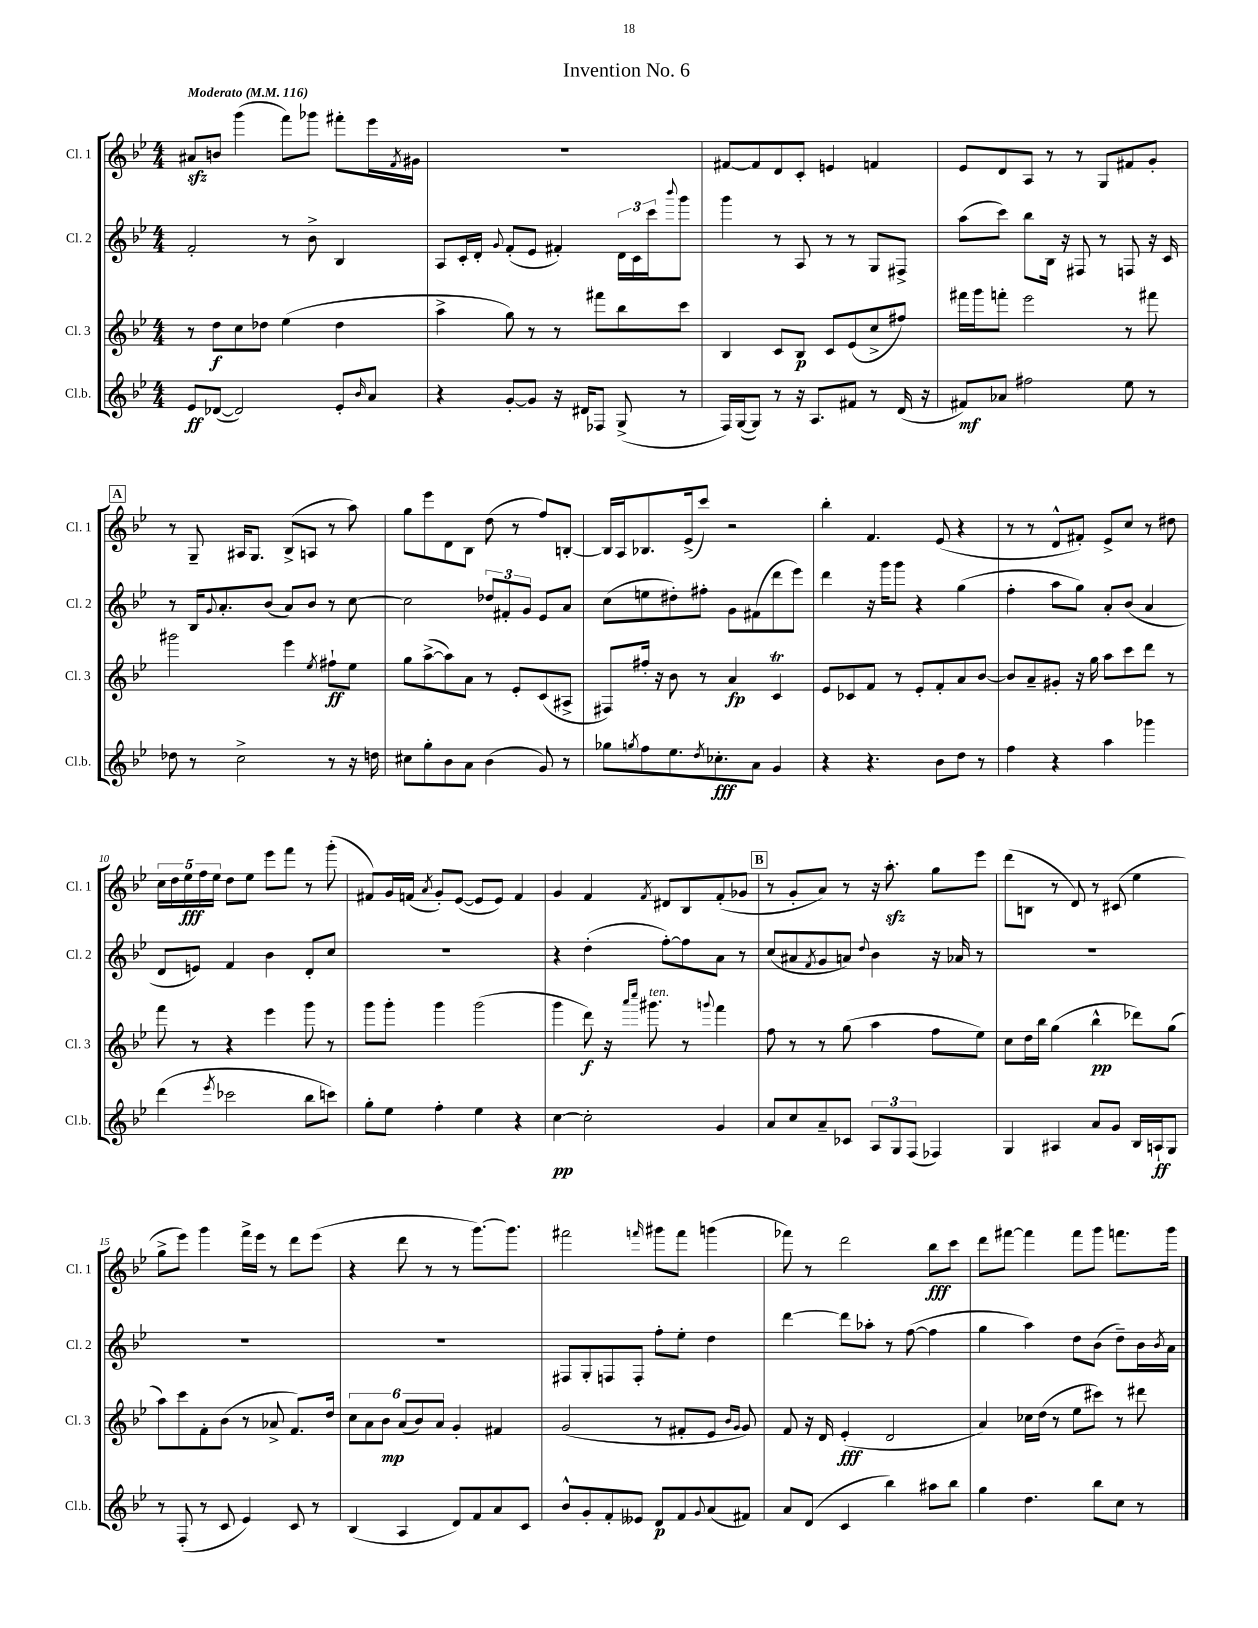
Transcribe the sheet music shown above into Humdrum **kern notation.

**kern	**dynam	**kern	**dynam	**kern	**kern	**dynam
*part4	*part4	*part3	*part3	*part2	*part1	*part1
*staff4	*staff4	*staff3	*staff3	*staff2	*staff1	*staff1
*I"Cl.b.	*	*I"Cl. 3	*	*I"Cl. 2	*I"Cl. 1	*
*I'Cl.b.	*	*I'Cl. 3	*	*I'Cl. 2	*I'Cl. 1	*
*clefG2	*	*clefG2	*	*clefG2	*clefG2	*
*k[b-e-]	*	*k[b-e-]	*	*k[b-e-]	*k[b-e-]	*
*M4/4	*	*M4/4	*	*M4/4	*M4/4	*
*MM116	*	*MM116	*	*MM116	*MM116	*
=1	=1	=1	=1	=1	=1	=1
!	!	!	!	!	!LO:TX:a:B:t=Moderato	!
8e-/L	ff	8r	.	2f'/	8a#Xzz/L	.
([8d-X/J	.	8dd\L	f	.	8bn/J	.
2d-/])	.	8cc\	.	.	(4ggg\	.
.	.	8dd-X\J	.	.	.	.
.	.	(4ee-\	.	8r	8fff\L)	.
.	.	.	.	8b-^\	8ggg-X\J	.
8e-'/L	.	4dd-\	.	4B-/	8fff#X'\L	.
16qqb-/	.	.	.	.	.	.
8a/J	.	.	.	.	16eee-\L	.
.	.	.	.	.	8qf/	.
.	.	.	.	.	16g#X\JJ	.
=2	=2	=2	=2	=2	=2	=2
4r	.	4aa^\	.	8A/L	1r	.
.	.	.	.	16c'/L	.	.
.	.	.	.	16d'/JJ	.	.
.	.	.	.	8qqg/	.	.
[8g'/L	.	8gg\)	.	(8f'/L	.	.
8g/J]	.	8r	.	8e-/J	.	.
16r	.	8r	.	4f#X'/)	.	.
16d#X/KL	.	.	.	.	.	.
8F-X/J	.	8fff#X\L	.	.	.	.
(8G^/	.	8bb-\	.	24d\LL	.	.
.	.	.	.	24c\	.	.
.	.	.	.	24ccc\J	.	.
.	.	.	.	8qqbbb-/	.	.
8r	.	8ccc\J	.	8ggg\J	.	.
=3	=3	=3	=3	=3	=3	=3
16F/LL)	.	4B-/	.	4ggg\	[8f#X/L	.
([16G/J	.	.	.	.	.	.
8G/J])	.	.	.	.	8f#/]	.
8r	.	8c/L	.	8r	8d/	.
16r	.	8B-/J	p	8A/	8c'/J	.
8.A/L	.	.	.	.	.	.
.	.	8c/L	.	8r	4en/	.
8f#X/J	.	(8e-/	.	8r	.	.
8r	.	8cc^/	.	8G/L	4fn/	.
(16d/	.	8ff#X/J)	.	8F#X^/J	.	.
16r	.	.	.	.	.	.
=4	=4	=4	=4	=4	=4	=4
8f#X/L)	mf	16fff#X\LL	.	(8aa\L	8e-/L	.
.	.	16ggg\J	.	.	.	.
8a-X/J	.	8fffn'\J	.	8ccc\J)	8d/	.
2ff#X\	.	2eee-\	.	8bb-\L	8A/J	.
.	.	.	.	16B-\Jk	8r	.
.	.	.	.	16r	.	.
.	.	.	.	8F#X/	8r	.
.	.	.	.	8r	8G/L	.
8ee-\	.	8r	.	8Fn/	8f#X/	.
8r	.	8fff#X\	.	16r	8g'/J	.
.	.	.	.	16c/	.	.
!!LO:LB:g=z
!!LO:REH:place=s1:t=A
=5	=5	=5	=5	=5	=5	=5
8dd-X\	.	2ggg#X\	.	8r	8r	.
8r	.	.	.	16B-/KL	8G~/	.
.	.	.	.	8qqg/	.	.
.	.	.	.	8.a'/	.	.
2cc^\	.	.	.	.	16A#X/KL	.
.	.	.	.	.	8.G/J	.
.	.	.	.	(8b-/J	.	.
.	.	4eee-\	.	8a/L)	(8B-^/L	.
.	.	.	.	8b-/J	8An/J	.
.	.	8qee-/	.	.	.	.
8r	.	8ff#X`\L	ff	8r	8r	.
16r	.	8ee-\J	.	[8cc\	8aa\)	.
16ddn\	.	.	.	.	.	.
=6	=6	=6	=6	=6	=6	=6
8cc#X\L	.	8gg\L	.	2cc\]	8gg\L	.
8gg'\	.	([8aa^\	.	.	8eee-\	.
8b-\	.	8aa\])	.	.	8d\	.
8a\J	.	8a\J	.	.	8B-\J	.
(4b-\	.	8r	.	12dd-X/L	(8dd\	.
.	.	.	.	12f#X'/	.	.
.	.	8e-'/L	.	.	8r	.
.	.	.	.	12g/J	.	.
8g/)	.	(8c/	.	8e-/L	8ff/L)	.
8r	.	8A#X^/J	.	8a/J	[8Bn'/J	.
=7	=7	=7	=7	=7	=7	=7
8gg-X\L	.	8F#X/L)	.	(8cc\L	16B/LL]	.
.	.	.	.	.	16A/J	.
8qggn/	.	.	.	.	.	.
8ff\	.	16ff#X'/Jk	.	8een\	8.B-X/	.
.	.	16r	.	.	.	.
8.ee-\	.	8b-\	.	8dd#X'\)	.	.
.	.	.	.	.	(16e-^/k	.
.	.	8r	.	8ff#X'\J	8ccc/J)	.
8qdd/	.	.	.	.	.	.
8.cc-X'\	fff	.	.	.	.	.
.	.	4a/	fp	8g\L	2r	.
8a\J	.	.	.	(8f#X\	.	.
4g/	.	4cT/	.	8ddd\	.	.
.	.	.	.	8eee-\J)	.	.
=8	=8	=8	=8	=8	=8	=8
4r	.	8e-/L	.	4ddd\	4bb-'\	.
.	.	8c-X/	.	.	.	.
4.r	.	8f/J	.	16r	4.f/	.
.	.	.	.	16ggg\KL	.	.
.	.	8r	.	8ggg\J	.	.
.	.	8e-'/L	.	4r	.	.
8b-\L	.	8f'/	.	.	(8e-/	.
8dd\J	.	8a/	.	(4gg\	4r	.
8r	.	[8b-/J	.	.	.	.
=9	=9	=9	=9	=9	=9	=9
4ff\	.	8b-/L]	.	4ff'\	8r	.
.	.	8a~/	.	.	8r	.
4r	.	8g#X'/J	.	8aa\L	8d^^/L	.
.	.	16r	.	8gg\J)	8f#X'/J)	.
.	.	16gg\	.	.	.	.
4aa\	.	8aa\L	.	8a'/L	8e-^/L	.
.	.	8ccc\	.	(8b-/J	8cc/J	.
4ggg-X\	.	8ddd\J	.	4a/	8r	.
.	.	8r	.	.	8dd#X\	.
!!LO:LB:g=z
=10	=10	=10	=10	=10	=10	=10
(4ddd\	.	8fff\	.	8d/L	20cc\LL	.
.	.	.	.	.	20dd\	.
.	.	.	.	.	20ee-\	fff
.	.	8r	.	8en/J)	.	.
.	.	.	.	.	20ff\	.
.	.	.	.	.	20ee-\JJ	.
8qeee-/	.	.	.	.	.	.
2ccc-X\	.	4r	.	4f/	8dd\L	.
.	.	.	.	.	8ee-\J	.
.	.	4eee-\	.	4b-\	8eee-\L	.
.	.	.	.	.	8fff\J	.
8bb-\L	.	8ggg\	.	8d'/L	8r	.
8cccn\J)	.	8r	.	8cc/J	(8ggg'\	.
=11	=11	=11	=11	=11	=11	=11
8gg'\L	.	8ggg\L	.	1r	8f#X/L)	.
8ee-\J	.	8ggg'\J	.	.	16g/L	.
.	.	.	.	.	(16fn/JJ	.
.	.	.	.	.	8qa/	.
4ff'\	.	4ggg\	.	.	8g'/L)	.
.	.	.	.	.	([8e-/J	.
4ee-\	.	(2ggg\	.	.	8e-/L]	.
.	.	.	.	.	8e-/J)	.
4r	.	.	.	.	4f/	.
=12	=12	=12	=12	=12	=12	=12
[4cc\	pp	4ggg\	.	4r	4g/	.
2cc'\]	.	8ddd\)	f	(4dd'\	4f/	.
.	.	16r	.	.	.	.
.	.	16qqaaa/LL	.	.	.	.
.	.	16qqcccc/JJ	.	.	.	.
!	!	!LO:TX:a:i:t=ten.	!	!	!	!
.	.	8.ggg#X\	.	.	.	.
.	.	.	.	.	8qf/	.
.	.	.	.	[8ff'\L)	8d#X/L	.
.	.	8r	.	8ff\]	8B-/	.
.	.	8qqgggn/	.	.	.	.
4g/	.	4fff\	.	8a\J	(8f'/	.
.	.	.	.	8r	8g-X/J	.
!!LO:REH:place=s1:t=B
=13	=13	=13	=13	=13	=13	=13
8a/L	.	8ff\	.	(8cc/L	8r	.
8cc/	.	8r	.	8a#X/	8g'/L	.
.	.	.	.	8qf/	.	.
8a~/	.	8r	.	8g/	8a/J)	.
8c-X/J	.	(8gg\	.	8an/J)	8r	.
.	.	.	.	8qqdd/	.	.
12A/L	.	4aa\	.	4b-\	16r	.
.	.	.	.	.	8.aazz'\	.
12G/	.	.	.	.	.	.
(12F/J	.	.	.	.	.	.
4F-X/)	.	8ff\L	.	16r	8gg\L	.
.	.	.	.	16a-X/	.	.
.	.	8ee-\J)	.	8r	8eee-\J	.
=14	=14	=14	=14	=14	=14	=14
4G/	.	8cc\L	.	1r	(8ddd\L	.
.	.	16dd\L	.	.	8Bn\J	.
.	.	16bb-\JJ	.	.	.	.
4A#X/	.	(4gg\	.	.	8r	.
.	.	.	.	.	8d/)	.
8a/L	.	4bb-^^\	pp	.	8r	.
8g/J	.	.	.	.	(8c#X/	.
16B-/LL	.	8ddd-X\L)	.	.	4ee-\	.
16An`/J	ff	.	.	.	.	.
8G/J	.	(8gg\J	.	.	.	.
!!LO:LB:g=z
=15	=15	=15	=15	=15	=15	=15
8r	.	8aa\L)	.	1r	8gg^\L	.
(8F'/	.	8ccc\	.	.	8eee-\J)	.
8r	.	8f'\	.	.	4ggg\	.
8c/	.	(8b-\J	.	.	.	.
4e-/)	.	8r	.	.	16fff^\LL	.
.	.	.	.	.	16eee-\JJ	.
.	.	8a-X^/	.	.	8r	.
8c/	.	8.f/L)	.	.	8ddd\L	.
8r	.	.	.	.	(8eee-\J	.
.	.	16dd/Jk	.	.	.	.
=16	=16	=16	=16	=16	=16	=16
(4B-/	.	12cc\L	.	1r	4r	.
.	.	12a\	.	.	.	.
.	.	12b-\J	mp	.	.	.
4A/	.	(12a/L	.	.	8ddd\	.
.	.	12b-/)	.	.	.	.
.	.	.	.	.	8r	.
.	.	12a/J	.	.	.	.
8d/L)	.	4g'/	.	.	8r	.
8f/	.	.	.	.	[8.ggg\L)	.
8a/	.	4f#X/	.	.	.	.
.	.	.	.	.	8.ggg\J]	.
8c/J	.	.	.	.	.	.
=17	=17	=17	=17	=17	=17	=17
8b-^^/L	.	(2g/	.	8F#X/L	2fff#X\	.
8g'/	.	.	.	8G'/	.	.
8f'/	.	.	.	8Fn/	.	.
8e--X/J	.	.	.	8F'/J	.	.
.	.	.	.	.	16qqfffn/	.
8d/L	p	8r	.	8ff'\L	8ggg#X\L	.
8f/	.	8f#X'/L	.	8ee-'\J	8fff\J	.
8qqg/	.	.	.	.	.	.
(8a/	.	8e-/J	.	4dd\	(4gggn\	.
.	.	16qqb-/LL	.	.	.	.
.	.	16qqg/JJ	.	.	.	.
8f#X/J)	.	8g/)	.	.	.	.
=18	=18	=18	=18	=18	=18	=18
8a/L	.	8f/	.	[4ddd\	8fff-X\)	.
(8d/J	.	16r	.	.	8r	.
.	.	16d/	.	.	.	.
4c/	.	(4e-'/	fff	8ddd\L]	2ddd\	.
.	.	.	.	8aa-X'\J	.	.
4bb-\)	.	2d/	.	8r	.	.
.	.	.	.	([8ff\	.	.
8aa#X\L	.	.	.	4ff\]	8bb-\L	fff
8bb-\J	.	.	.	.	8ccc\J	.
=19	=19	=19	=19	=19	=19	=19
4gg\	.	4a/)	.	4gg\	8ddd\L	.
.	.	.	.	.	[8fff#X\J	.
4.dd\	.	16cc-X\LL	.	4aa\)	4fff#\]	.
.	.	(16dd\JJ	.	.	.	.
.	.	8r	.	.	.	.
.	.	8ee-\L	.	8dd\L	8fff#\L	.
8bb-\L	.	8ccc#X\J)	.	(8b-\J	8ggg\J	.
8cc\J	.	8r	.	8dd~\L)	8.fffn\L	.
8r	.	8ddd#X\	.	16b-\L	.	.
.	.	.	.	8qb-/	.	.
.	.	.	.	16a\JJ	16ggg\Jk	.
==	==	==	==	==	==	==
*-	*-	*-	*-	*-	*-	*-
